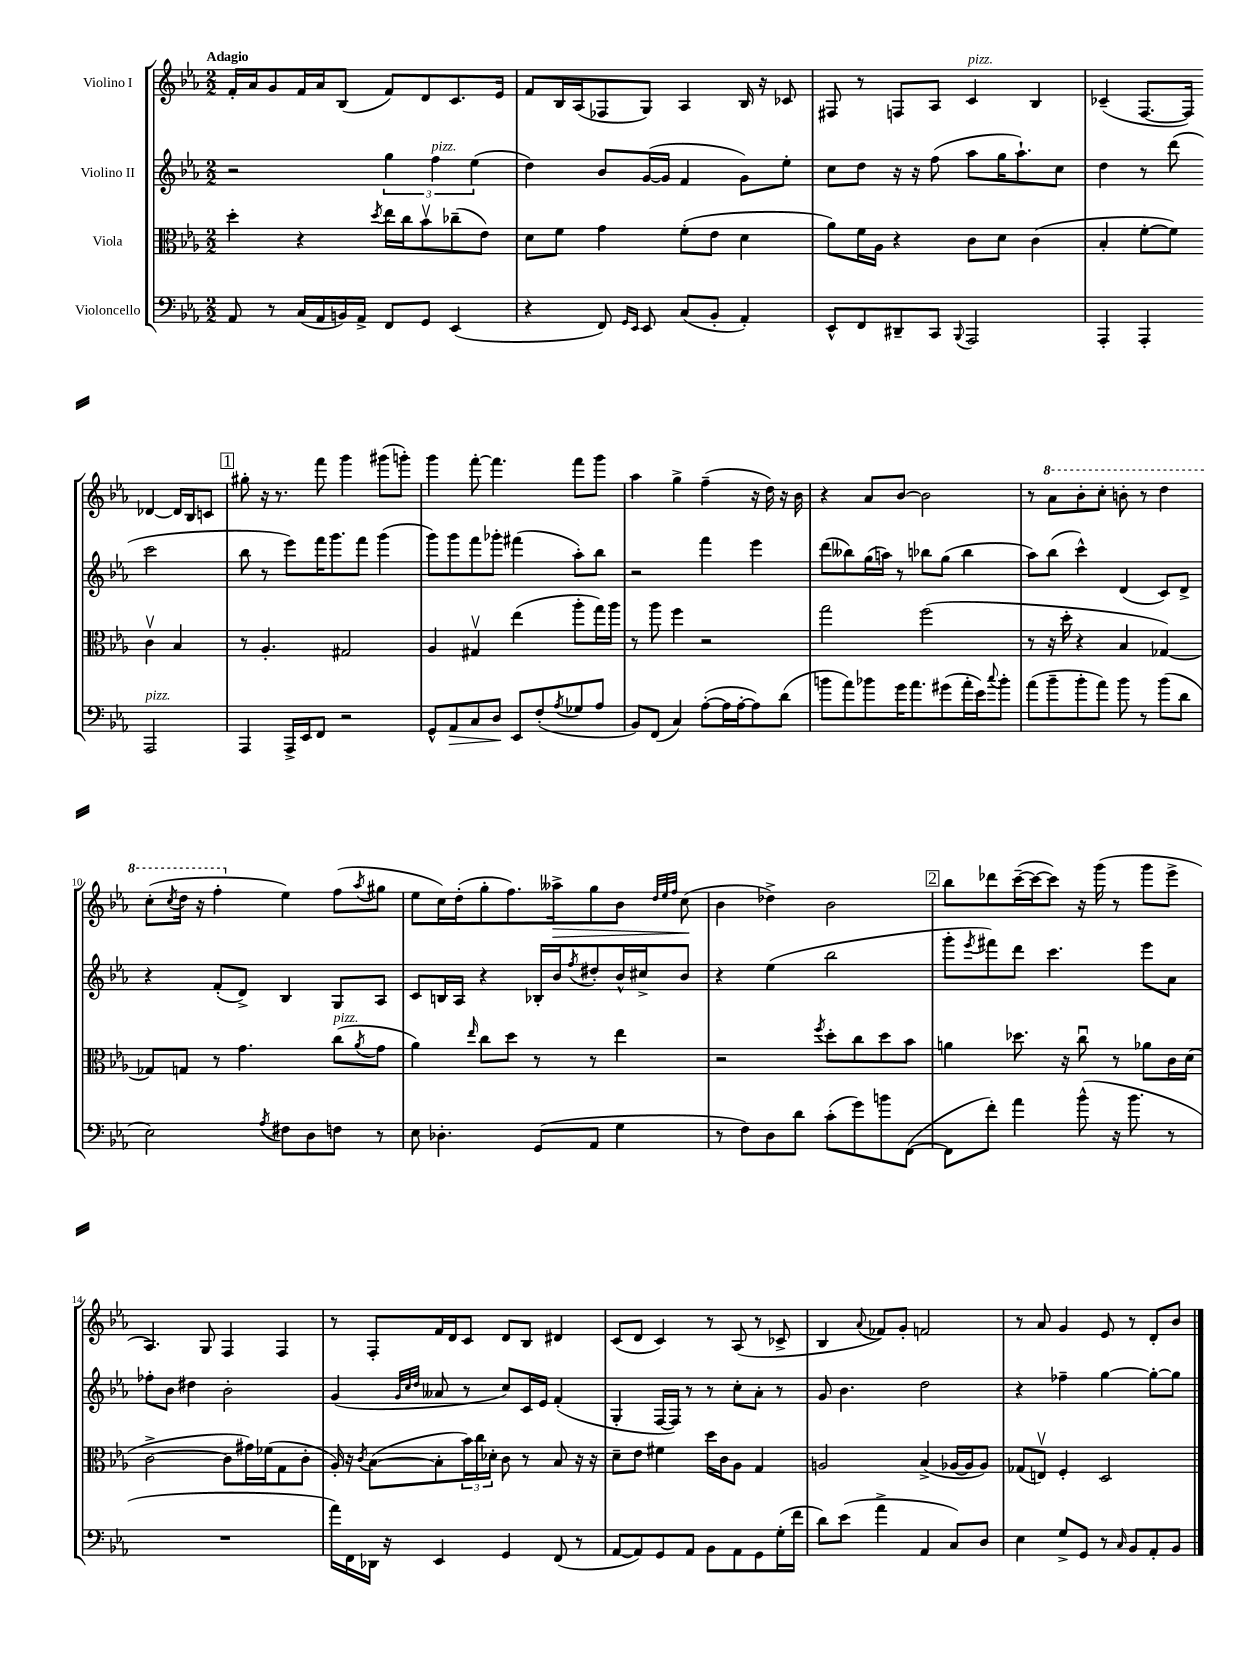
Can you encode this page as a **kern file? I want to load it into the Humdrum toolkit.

**kern	**kern	**kern	**kern
*staff4	*staff3	*staff2	*staff1
*clefF4	*clefC3	*clefG2	*clefG2
*k[b-e-a-]	*k[b-e-a-]	*k[b-e-a-]	*k[b-e-a-]
*M2/2	*M2/2	*M2/2	*M2/2
8AA-	4dd'	2r	16f'
.	.	.	16a-
8r	.	.	8g
(16C	4r	.	16f
16AA-	.	.	16a-
16BB)	.	.	(8B-
16AA-^	.	.	.
.	8qdd	.	.
8FF	16ee-	6gg	8f)
.	16cc	.	.
8GG	8b-v	.	8d
.	.	6ff	.
(4EE-	(8cc-~	.	8.c
.	.	(6ee-	.
.	8e-)	.	.
.	.	.	16e-
=	=	=	=
4r	8d	4dd)	8f
.	8f	.	16B-
.	.	.	(16A-
8FF)	4g	8b-	8F-
16qqGG	.	.	.
16qqEE-	.	.	.
8EE-	.	([16g	8G)
.	.	16g]	.
(8C	(8f'	4f	4A-
8BB-'	8e-	.	.
4AA-')	4d	8g)	16B-
.	.	.	16r
.	.	8ee-'	8c-
=	=	=	=
8EE-^^	8a-)	8cc	8F#
8FF	16f	8dd	8r
.	16A-	.	.
8DD#~	4r	16r	8F
.	.	16r	.
8CC	.	(8ff	8A-
8qqBBB-	.	.	.
2AAA-	8c	8aa-	4c
.	8d	16gg	.
.	.	8.aa-`)	.
.	(4c	.	4B-
.	.	8cc	.
=	=	=	=
4AAA-'	4B-'	4dd	(4c-~
4AAA-'	[8f'	8r	[8.F
.	8f])	(8ddd	.
.	.	.	16F])
2AAA-	4cv	2ccc	[4d-
.	4B-	.	16d-]
.	.	.	16B-
.	.	.	8c
=	=	=	=
4AAA-	8r	8bb-	8gg#'
.	4.A-'	8r	16r
.	.	.	8.r
16AAA-^	.	8eee-)	.
16EE-	.	.	.
8FF	.	16fff	8fff
.	.	8.ggg	.
2r	2G#	.	4ggg
.	.	8fff	.
.	.	(4ggg	(8ggg#
.	.	.	8ggg')
=	=	=	=
8GG^^	4A-	8ggg)	4ggg
8AA-	.	8ggg	.
8C	4G#v	8fff	[8fff'
8D	.	8ggg-'	4.fff]
8EE-	(4ee-	(4fff#	.
(8F'	.	.	.
8qA-	.	.	.
8G-	8aa-'	8aa-')	8fff
8A-	16gg)	8bb-	8ggg
.	16aa-	.	.
=	=	=	=
8BB-)	8r	2r	4aa-
(8FF	8aa-	.	.
4C)	4ff	.	4gg^
([8A-'	2r	4fff	(4ff~
16A-]	.	.	.
[16A-'	.	.	.
8A-])	.	4eee-	16r
.	.	.	16dd)
(8d	.	.	16r
.	.	.	16b-
=	=	=	=
8b	2gg	(8ddd	4r
8a-)	.	8bb--)	.
8b-	.	(16gg	8a-
.	.	16aa)	.
16g	.	8r	[8b-
8.a-	.	.	.
.	(2ff	8bb-	2b-]
(8g#	.	(8gg	.
16a-'	.	4bb-	.
16e-)	.	.	.
8qqcc	.	.	.
8b-'	.	.	.
=	=	=	=
(8a-	8r	8aa-)	8r
8b-~	16r	(8bb-	8aa-
.	16dd'	.	.
8b-'	4r	4ccc^^)	8bb-'
8a-)	.	.	8ccc'
8b-	4B-	(4d	8bb'
8r	.	.	8r
(8b-	[4G-)	8c)	4ddd
8d	.	8d^	.
=	=	=	=
2E-)	8G-]	4r	(8ccc'
.	.	.	8qccc
.	8G	.	16ddd
.	.	.	16r
.	8r	(8f'	4fff'
.	4.g	8d^)	.
8qA-	.	.	.
8F#	.	4B-	4ee-)
8D	.	.	.
8F	(8cc	8G	(8ff
.	8qa-	.	8qaa-
8r	8g	8A-	8gg#
=	=	=	=
8E-	4a-)	8c	8ee-
4.D-'	.	16B	16cc)
.	.	16A-	(16dd'
.	16qqee-	.	.
.	8cc	4r	8gg'
.	8dd	.	8.ff)
(8GG	8r	16B-'	.
.	.	16b-	16aa--^
.	.	8qff	.
8AA-	8r	8dd#'	8gg
4G	4ee-	16b-^^	8b-
.	.	16cc#^	.
.	.	.	32qqdd
.	.	.	32qqee-
.	.	.	32qqff
.	.	8b-	(8cc
=	=	=	=
8r	2r	4r	4b-
8F)	.	.	.
8D	.	(4ee-	4dd-^)
8d	.	.	.
.	8qff	.	.
(8c'	8dd'	2bb-	2b-
8g)	8cc	.	.
8b	8dd	.	.
([8FF	8b-	.	.
=	=	=	=
8FF]	4a	8ggg'	8bb-
.	.	8qeee-	.
8f')	.	8fff#)	8ddd-
4a-	8.dd-	8ddd	([16ccc~
.	.	.	16ccc_
.	.	4.ccc	8ccc])
.	16r	.	.
(8b-^^	8ccu	.	16r
.	.	.	(16ggg
16r	8r	.	8r
8.b-	.	.	.
.	8a-	8eee-	8ggg
8r	16c	8a-	8eee-^
.	(16d	.	.
=	=	=	=
1r	[2c^	8ff-'	4.A-)
.	.	8b-	.
.	.	4dd#	.
.	.	.	8G
.	8c]	2b-'	4F
.	16g#)	.	.
.	(16f-	.	.
.	8G	.	4F
.	8c'	.	.
=	=	=	=
16a-)	16A-')	(4g	8r
16FF	16r	.	.
.	8qc	.	.
16DD-	([8B-	.	8F'
16r	.	.	.
.	.	32qqg	.
.	.	32qqcc	.
.	.	32qqdd	.
4EE-	8B-']	8a--	16f
.	.	.	16d
.	24b-)	8r	8c
.	24cc	.	.
.	24d-'	.	.
4GG	8c	8cc)	8d
.	8r	16c	8B-
.	.	16e-	.
(8FF	8B-	(4f'	4d#
8r	16r	.	.
.	16r	.	.
=	=	=	=
[8AA-	8d~	4G'	(8c
8AA-])	8e-	.	8d
8GG	4f#	[16F	4c)
.	.	16F])	.
8AA-	.	8r	.
8BB-	16dd	8r	8r
.	16c	.	.
8AA-	8A-	8cc'	(8A-
8GG	4G	8a-'	8r
(16G'	.	8r	8c-^
16f	.	.	.
=	=	=	=
8d)	2A	8g	4B-
(8e-	.	4.b-	.
.	.	.	8qqa-
4a-^	.	.	8f-)
.	.	.	8g'
4AA-	(4B-^	2dd	2f
8C)	[16A-	.	.
.	16A-]	.	.
8D	8A-)	.	.
=	=	=	=
4E-	(8G-	4r	8r
.	8Ev)	.	8a-
8G^	4F'	4ff-~	4g
8GG	.	.	.
8r	2D	[4gg	8e-
16qqC	.	.	.
8BB-	.	.	8r
8AA-'	.	8gg'_	8d'
8BB-	.	8gg]	8b-
==	==	==	==
*-	*-	*-	*-
